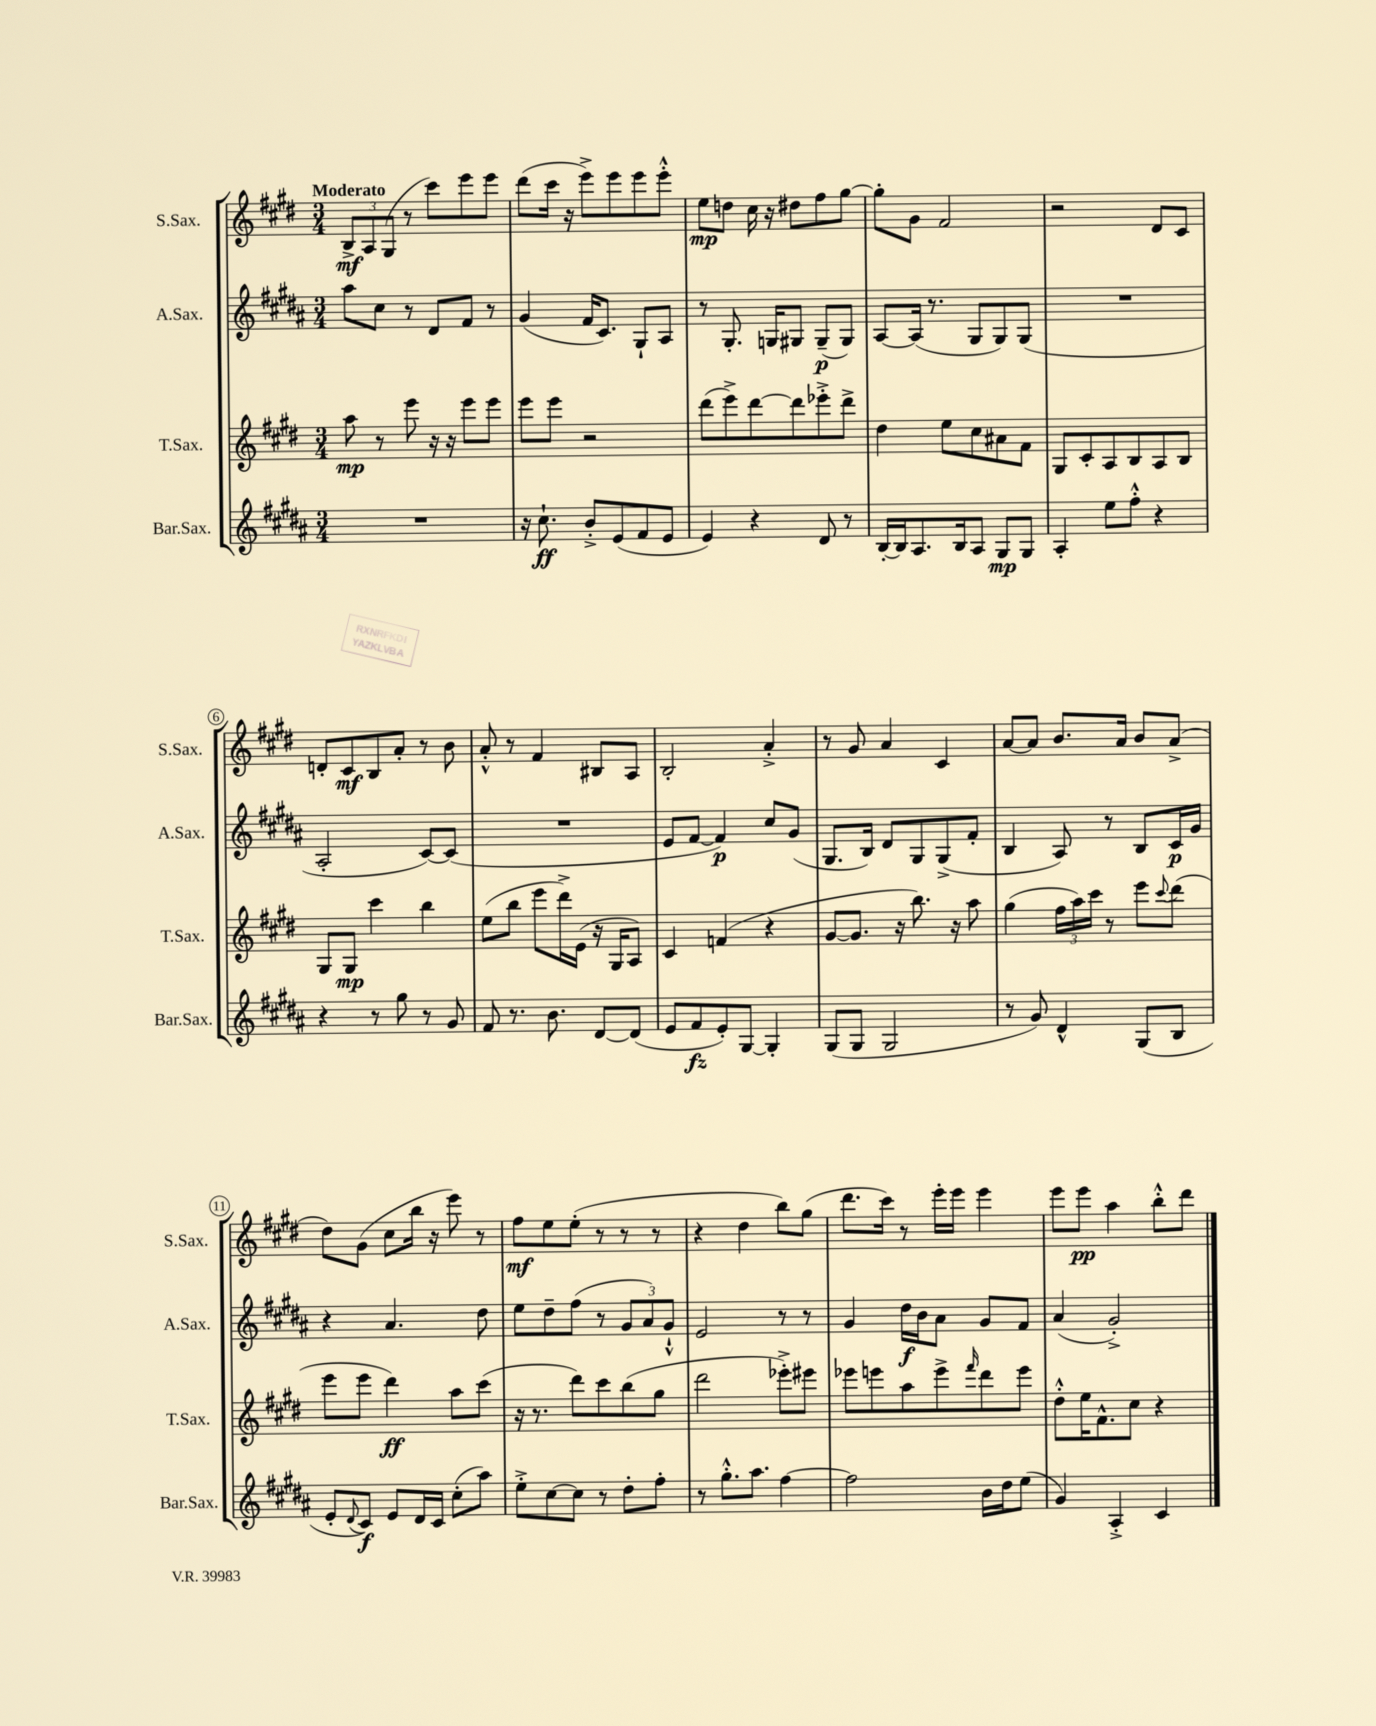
<<
\new StaffGroup <<
\new Staff = "s0" \with { instrumentName = "S.Sax." shortInstrumentName = "S.Sax." } {
    \clef treble \key e \major \numericTimeSignature \time 3/4 \tempo "Moderato"
    \tuplet 3/2 { b8->\mf a8 gis8( } r8 cis'''8) e'''8 e'''8 |
    dis'''8( cis'''16 r16 e'''8->) e'''8 e'''8 e'''8-.-^ |
    e''8\mp d''8 cis''16 r16 dis''8 fis''8 gis''8~ |
    gis''8-. gis'8 fis'2 |
    r2 dis'8 cis'8 |
    d'8-. cis'8\mf b8 a'8-. r8 b'8 |
    a'8-.-^ r8 fis'4 bis8 a8 |
    b2-. a'4-.-> |
    r8 gis'8 a'4 cis'4 |
    a'8~ a'8 b'8. a'16 b'8 a'8->( |
    dis''8) gis'8( cis''8 b''16 r16 e'''8) r8 |
    fis''8\mf e''8 e''8-.( r8 r8 r8 |
    r4 dis''4 b''8) gis''8( |
    dis'''8. cis'''16) r8 e'''16-. e'''16 e'''4 |
    e'''8 e'''8\pp a''4 b''8-.-^ dis'''8 \bar "|." |
}
\new Staff = "s1" \with { instrumentName = "A.Sax." shortInstrumentName = "A.Sax." } {
    \clef treble \key b \major \numericTimeSignature \time 3/4
    ais''8 cis''8 r8 dis'8 fis'8 r8 |
    gis'4( fis'16 cis'8.) gis8-! ais8 |
    r8 gis8.-. g16 gis8 gis8--\p( gis8) |
    ais8~ ais16( r8. gis8 gis8) gis8( |
    R2. |
    ais2-. cis'8~) cis'8( |
    R2. |
    e'8 fis'8~ fis'4\p) cis''8 gis'8( |
    gis8. b16) dis'8 gis8 gis8->( fis'8-. |
    b4 ais8) r8 b8 cis'16\p gis'16 |
    r4 ais'4. dis''8 |
    e''8 dis''8-- fis''8( r8 \tuplet 3/2 { gis'8 ais'8) gis'8-!-^ } |
    e'2 r8 r8 |
    gis'4 dis''16\f b'16 ais'8 gis'8 fis'8 |
    ais'4( gis'2-.->) \bar "|." |
}
\new Staff = "s2" \with { instrumentName = "T.Sax." shortInstrumentName = "T.Sax." } {
    \clef treble \key e \major \numericTimeSignature \time 3/4
    a''8\mp r8 e'''8 r16 r16 e'''8 e'''8 |
    e'''8 e'''8 r2 |
    dis'''8( e'''8->) dis'''8~ dis'''8 ees'''8-.-> dis'''8-> |
    dis''4 e''8 cis''8 ais'8 fis'8 |
    gis8 cis'8-. a8 b8 a8 b8 |
    gis8 gis8\mp cis'''4 b''4 |
    e''8( b''8 e'''8 dis'''16->) e'16( r16 gis16 a8) |
    cis'4 f'4( r4 |
    gis'8~ gis'8. r16 b''8.) r16 a''8 |
    gis''4( \tuplet 3/2 { fis''16 a''16) cis'''16 } r8 e'''8 \appoggiatura { cis'''8 } dis'''8( |
    e'''8 e'''8 dis'''4\ff) a''8 cis'''8( |
    r16 r8. dis'''8) cis'''8 b''8( gis''8 |
    dis'''2 ees'''8-.->) eis'''8 |
    ees'''8 e'''8 a''8 e'''8-> \grace { fis'''16 } dis'''8 e'''8 |
    dis''8-.-^ e''16 fis'8.-^ cis''8 r4 \bar "|." |
}
\new Staff = "s3" \with { instrumentName = "Bar.Sax." shortInstrumentName = "Bar.Sax." } {
    \clef treble \key b \major \numericTimeSignature \time 3/4
    R2. |
    r16 cis''8.-!\ff b'8-.-> e'8( fis'8 e'8 |
    e'4) r4 dis'8 r8 |
    b16~-. b16 ais8. b16 ais8 gis8\mp gis8 |
    ais4-. e''8 fis''8-.-^ r4 |
    r4 r8 gis''8 r8 gis'8 |
    fis'8 r8. b'8. dis'8~ dis'8( |
    e'8 fis'8\fz e'8-.) gis8~ gis4-. |
    gis8( gis8 gis2 |
    r8 gis'8) dis'4-^ gis8( b8 |
    e'8-. \appoggiatura { dis'8 } cis'8\f) e'8 dis'16 cis'16 cis''8-.( ais''8) |
    e''8-.-> cis''8~ cis''8 r8 dis''8-. fis''8-. |
    r8 gis''8.-.-^ ais''8. fis''4~ |
    fis''2 b'16 dis''16 e''8( |
    gis'4) ais4-.-> cis'4 \bar "|." |
}
>>
>>
\layout { \context { \Score \override BarNumber.stencil = #(make-stencil-circler 0.1 0.3 ly:text-interface::print) } }
